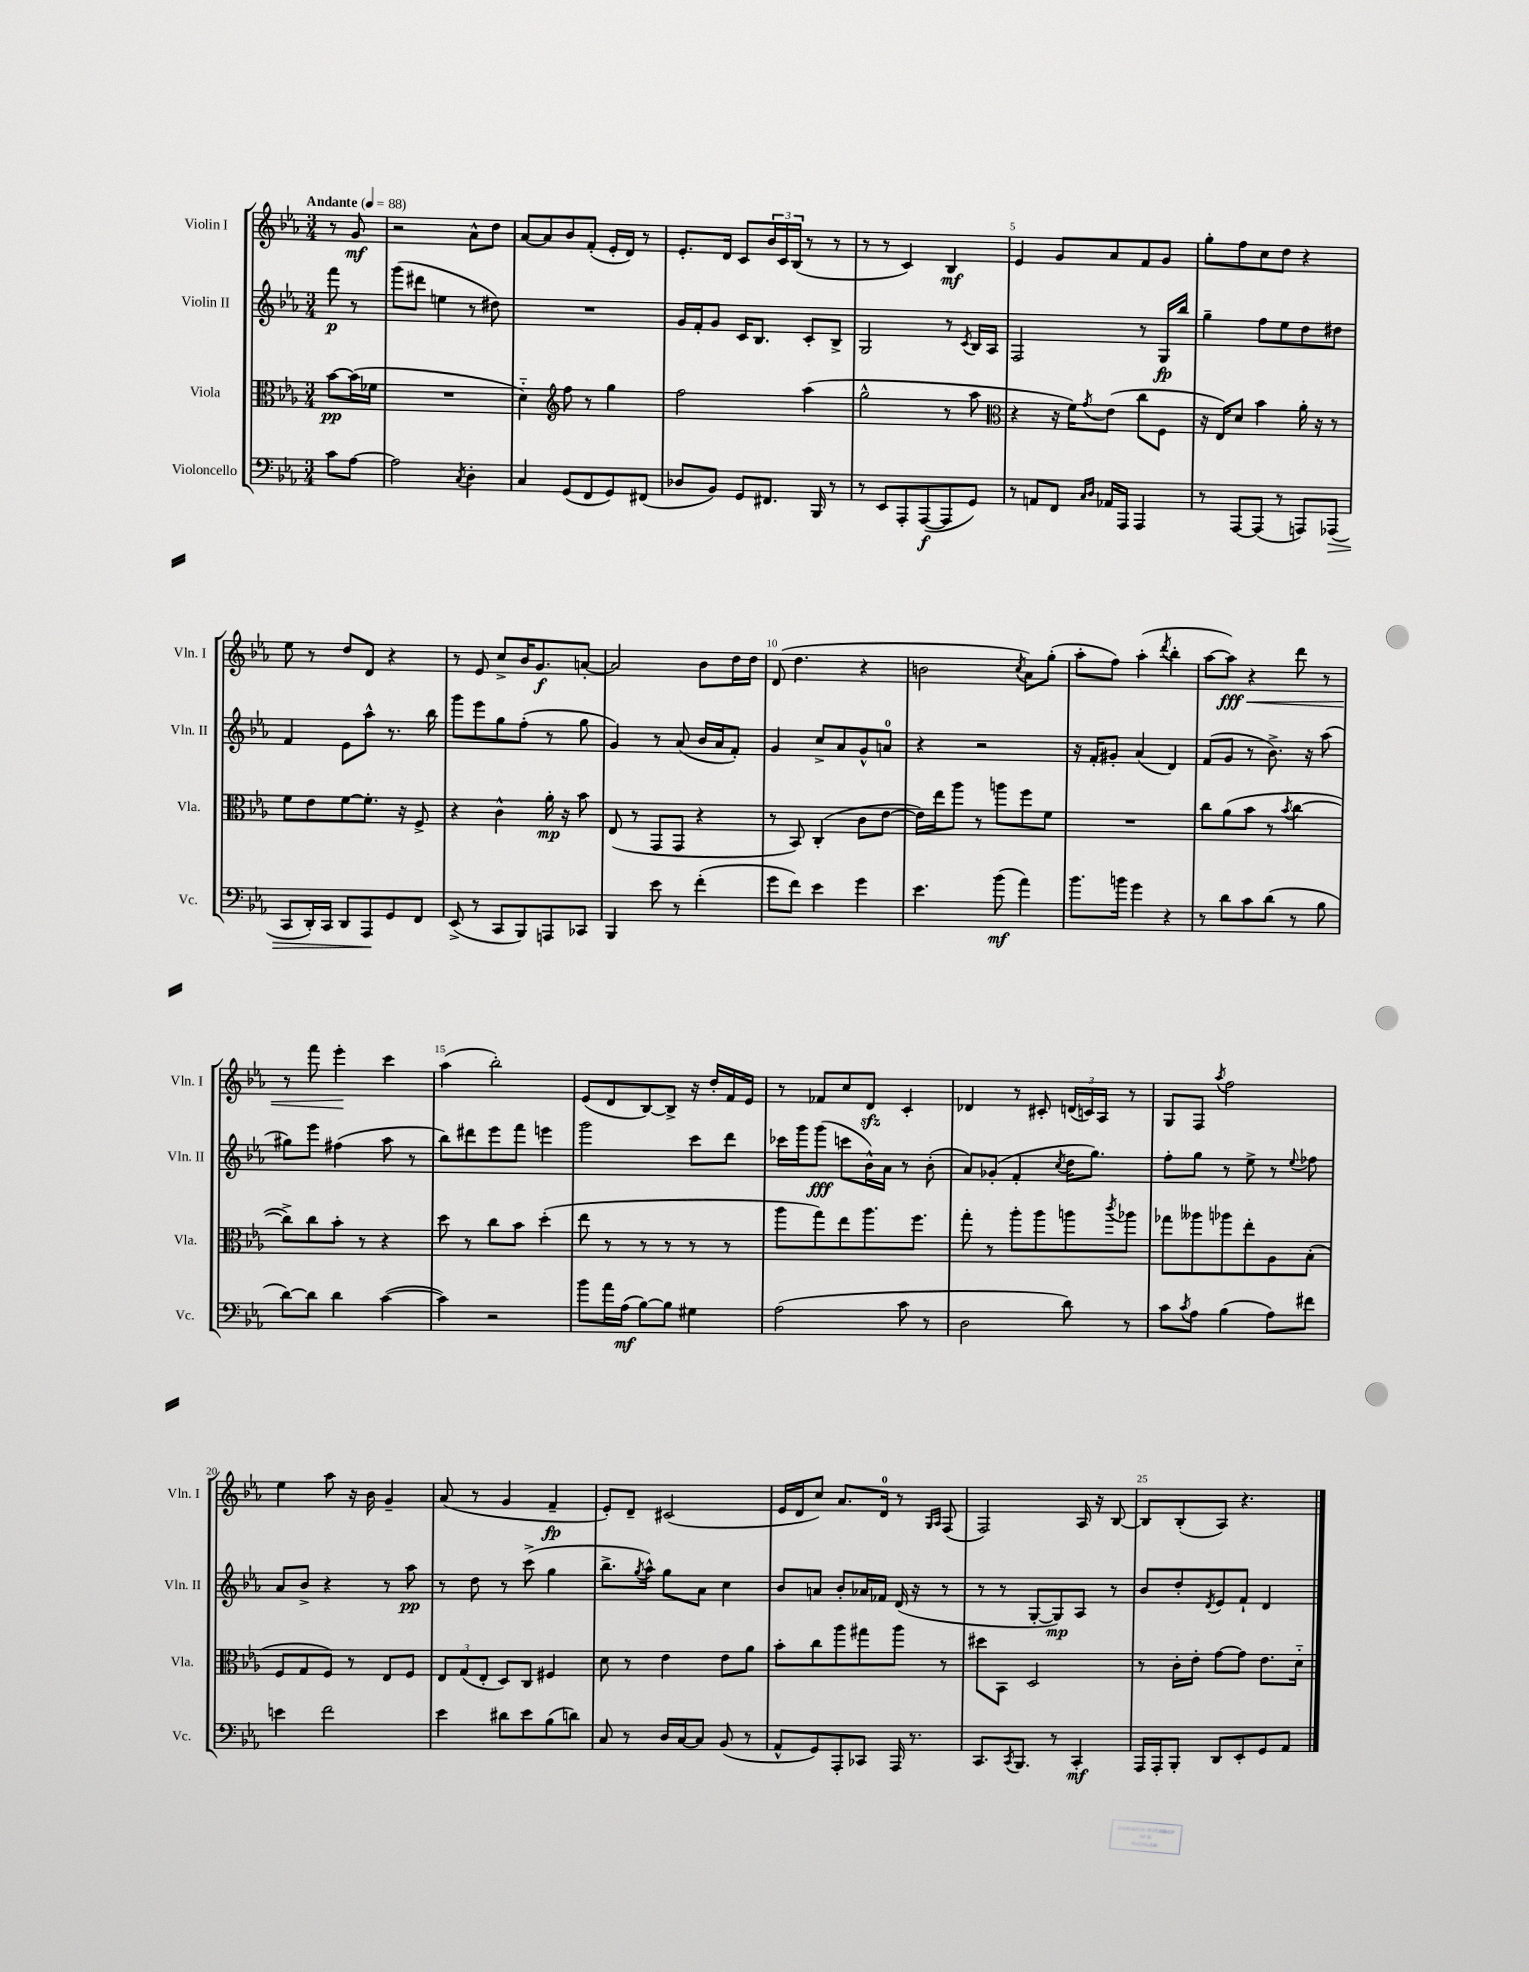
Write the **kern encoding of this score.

**kern	**kern	**kern	**kern
*staff4	*staff3	*staff2	*staff1
*clefF4	*clefC3	*clefG2	*clefG2
*k[b-e-a-]	*k[b-e-a-]	*k[b-e-a-]	*k[b-e-a-]
*M3/4	*M3/4	*M3/4	*M3/4
*MM88	*MM88	*MM88	*MM88
8c\L	[8b-\L	8fff\	8r
[8A-\J	(16b-\]L	8r	8g/
.	16f-\JJ	.	.
=	=	=	=
2A-\]	2.r	(8ggg\L	2r
.	.	8ddd#\J	.
.	.	4ee\	.
8qC/	.	.	.
4D'\	.	8r	8a-^^\L
.	.	8dd#\)	8dd\J
=	=	=	=
4C/	4d'~\)	2.r	[8a-/L
.	.	.	8a-/]
*	*clefG2	*	*
(8GG/L	8ff\	.	8b-/
8FF/	8r	.	(8f'/J
8GG/)	4gg\	.	16e-'/LL
.	.	.	16d/JJ)
(8FF#/J	.	.	8r
=	=	=	=
8D-/L	2ff\	16g/LL	8.e-'/L
.	.	16f'/J	.
8BB-/J)	.	8g/J	.
.	.	.	16d/Jk
8GG/L	.	16c/LK	8c/L
.	.	8.B-/J	.
8.FF#/J	.	.	24b-/L
.	.	.	24c/
.	.	.	(24B-/JJ
.	(4aa-\	8c'/L	8r
16BBB-/	.	.	.
8r	.	8B-^/J	8r
=	=	=	=
8r	2gg^^\	2G/	8r
8EE-/L	.	.	8r
8AAA-'/	.	.	4c/)
([8AAA-/	.	.	.
8AAA-/]	8r	8r	4B-/
.	.	8qc/	.
8GG/J)	8aa-\	16B-/LL	.
.	.	16A-/JJ	.
=	=	=	=
*	*clefC3	*	*
8r	4r	2F/	4e-/
8AA/L	.	.	.
8FF/J	16r	.	8g/L
.	16f\LK)	.	.
16qqC/LL	.	.	.
16qqD/JJ	8qg/	.	.
16AA-/LL	(8e-\J	.	8a-/
16AAA-/JJ	.	.	.
4AAA-/	8cc\L	8r	8f/
.	8F\J	16G/LL	8g/J
.	.	16bb-/JJ	.
=	=	=	=
8r	16r	4gg~\	8gg'\L
.	16E-/LK)	.	.
[8AAA-/L	8d/J	.	8ff\
(8AAA-/]J	4b-\	8ff\L	8cc\
8r	.	8ee-\	8dd\J
8AAA/L)	16a-'\	8dd\	4r
.	16r	.	.
(8AAA-/J	8r	8dd#\J	.
=	=	=	=
8CC/L	8f\L	4f/	8ee-\
16DD'/L)	8e-\	.	8r
16CC/JJ	.	.	.
8DD/L	[8f\	8e-\L	8dd/L
8AAA-/	8.f'\]J	8aa-^^\J	8d/J
8GG/	.	8.r	4r
.	16r	.	.
8FF/J	8F^/	.	.
.	.	16bb-\	.
=	=	=	=
(8EE-^/	4r	8ggg\L	8r
8r	.	8eee-\	8e-/
8CC/L	4c^^\	8gg\	8cc^/L
8BBB-/)	.	(8ff'\J	16b-/K
.	.	.	8.g/
8AAA/	16a-'\	8r	.
.	16r	.	.
8CC-/J	8b-\	8gg\	[8a'/J
=	=	=	=
4BBB-/	(8E-/	4g/)	2a/]
.	8r	.	.
8e-\	8GG/L	8r	.
8r	8GG/J	(8a-/	.
(4f'\	4r	16b-/LL	8b-\L
.	.	16a-/J	.
.	.	8f'/J)	16dd\L
.	.	.	16dd\JJ
=	=	=	=
8g\L	8r	4g/	(8d/
8f\J)	8BB-/)	.	4.dd\
4e-\	(4C'/	8cc^/L	.
.	.	8a-/	.
4g\	8c\L	8g^^/	4r
.	[8e-\J	8a/J	.
=	=	=	=
4.e-\	16e-\]LL)	4r	2b\
.	16ee-\J	.	.
.	8aa-\J	.	.
.	8r	2r	.
(8b-\	8aa\L	.	.
.	.	.	8qcc/
4a-\)	8ff\	.	8a-\L)
.	8f\J	.	(8gg'\J
=	=	=	=
8.b-\L	2.r	16r	8aa-'\L
.	.	16f'/LK	.
.	.	8g#'/J	8ff\J)
16b\Jk	.	.	.
4g\	.	(4a-/	(4aa-'\
.	.	.	8qddd/
4r	.	4d/)	4bb-'\
=	=	=	=
8r	8cc\L	(8f/L	[8aa-\L
8d\L	(8a-\	8g/J	8aa-\]J)
8c\	8b-\J	8r	4r
(8d\J	8r	8.b-^\)	.
.	8qb-/	.	.
8r	[4cc\	.	8ddd\
.	.	16r	.
8B-\	.	(8aa-\	8r
=	=	=	=
[8d\L)	8cc^\]L)	8gg#\L)	8r
8d\]J	8cc\	8eee-\J	8fff\
4d\	8b-'\J	(4ff#\	4eee-'\
.	8r	.	.
([4c\	4r	8aa-\	4ccc\
.	.	8r	.
=	=	=	=
4c\])	8dd\	8bb-\L)	(4aa-\
.	8r	8ddd#\	.
2r	8cc\L	8eee-\	2bb-'\)
.	8b-\J	8fff\J	.
.	(4dd'\	4eee\	.
=	=	=	=
8b-\L	8ee-\	2ggg\	(8e-/L
16a-\L	8r	.	8d/
(16A-\JJ	.	.	.
[8B-\L)	8r	.	[8B-/)
8B-\]J	8r	.	8B-^/]J
4G#\	8r	8ccc\L	16r
.	.	.	16dd'/LL
.	8r	8ddd\J	16f/
.	.	.	16e-/JJ
=	=	=	=
(2A-\	8aa-\L	16ccc-\LL	8r
.	.	16ggg\J	.
.	8gg\)	(8ggg\J	8f-/L
.	8ee-\	8ccc\L	8cc/
.	8.aa-\	16b-^^\L)	8d/J
.	.	16a-\JJ	.
8c\	.	8r	4c'/
.	8.ff\J	.	.
8r	.	(8b-'\	.
=	=	=	=
2D\	8gg'\	8a-/L)	4d-/
.	8r	(8g-'/J	.
.	8aa-'\L	4f'/	8r
.	8aa-\	.	8c#'/
.	.	8qcc/	.
8d\)	8aa\	16dd\LK	(24d/LL
.	.	.	24c/)
.	.	8.gg\J)	.
.	.	.	24A-/JJ
.	8qccc/	.	.
8r	8aa-\J	.	8r
=	=	=	=
8c\L	8gg-\L	8ff'\L	8G/L
8qc/	.	.	.
8A-\J	8aa--\	8gg\J	8F/J
.	.	.	8qaa-/
(4B-\	8aa-\	8r	2ff\
.	8ee-'\	8ee-^\	.
8A-\L)	8A-\	8r	.
.	.	8qqee-/	.
8f#\J	(8B-'\J	8ff-\	.
=	=	=	=
4e\	8F/L	8a-/L	4ee-\
.	8G/	8b-^/J	.
2f\	8F/J)	4r	8aa-\
.	8r	.	16r
.	.	.	16b-\
.	8E-/L	8r	4g~/
.	8F/J	8aa-\	.
=	=	=	=
4e-\	12E-/L	8r	(8a-/
.	(12G/	.	.
.	.	8dd\	8r
.	12E-'/J	.	.
8d#\L	8D/L)	8r	4g/
8e-\	8C/J	(8ccc^\	.
(8B-\	4F#/	4gg\	4f~/
8d\J)	.	.	.
=	=	=	=
8C/	8d\	8.bb-^\L	8e-'/L)
8r	8r	.	8d~/J
.	.	8qgg/	.
.	.	16aa-^^\Jk)	.
16D/LL	4e-\	8gg\L	(2c#/
[16C/J	.	.	.
8C/]J	.	8a-\J	.
(8BB-/	8e-\L	4cc\	.
8r	8a-\J	.	.
=	=	=	=
8AA-^^/L	8b-'\L	8b-/L	16e-/LL
.	.	.	16d/J
8GG/)	8cc\	8a/J	8cc/J)
8AAA-'/	8aa-\	8b-'/L	8.a-/L
8CC-/J	8gg#\	16a-/L	.
.	.	16f-/JJ	16d/Jk
16AAA-/	8aa-\J	(16d/	8r
8.r	.	16r	.
.	.	.	16qqG/LL
.	.	.	16qqA-/JJ
.	8r	8r	(8F/
=	=	=	=
8.CC/L	8dd#\L	8r	2F/)
.	8BB-\J	8r	.
8qCC/	.	.	.
8.BBB-/J	.	.	.
.	2D/	[8G'/L	.
8r	.	8G/])	.
4CC'/	.	8A-/J	16A-/
.	.	.	16r
.	.	8r	[8B-/
=	=	=	=
16AAA-/LL	8r	8b-/L	8B-/]L
16AAA-'/J	.	.	.
8BBB-'/J	16c'\LL	8dd'/	(8B-'/
.	16e-'\JJ	.	.
.	.	8qd/	.
8DD/L	[8g\L	8e-/	8A-/J)
8EE-'/	8g\]J	8f`/J	4.r
8GG/	8.e-\L	4d/	.
8AA-/J	.	.	.
.	16d'~\Jk	.	.
==	==	==	==
*-	*-	*-	*-
